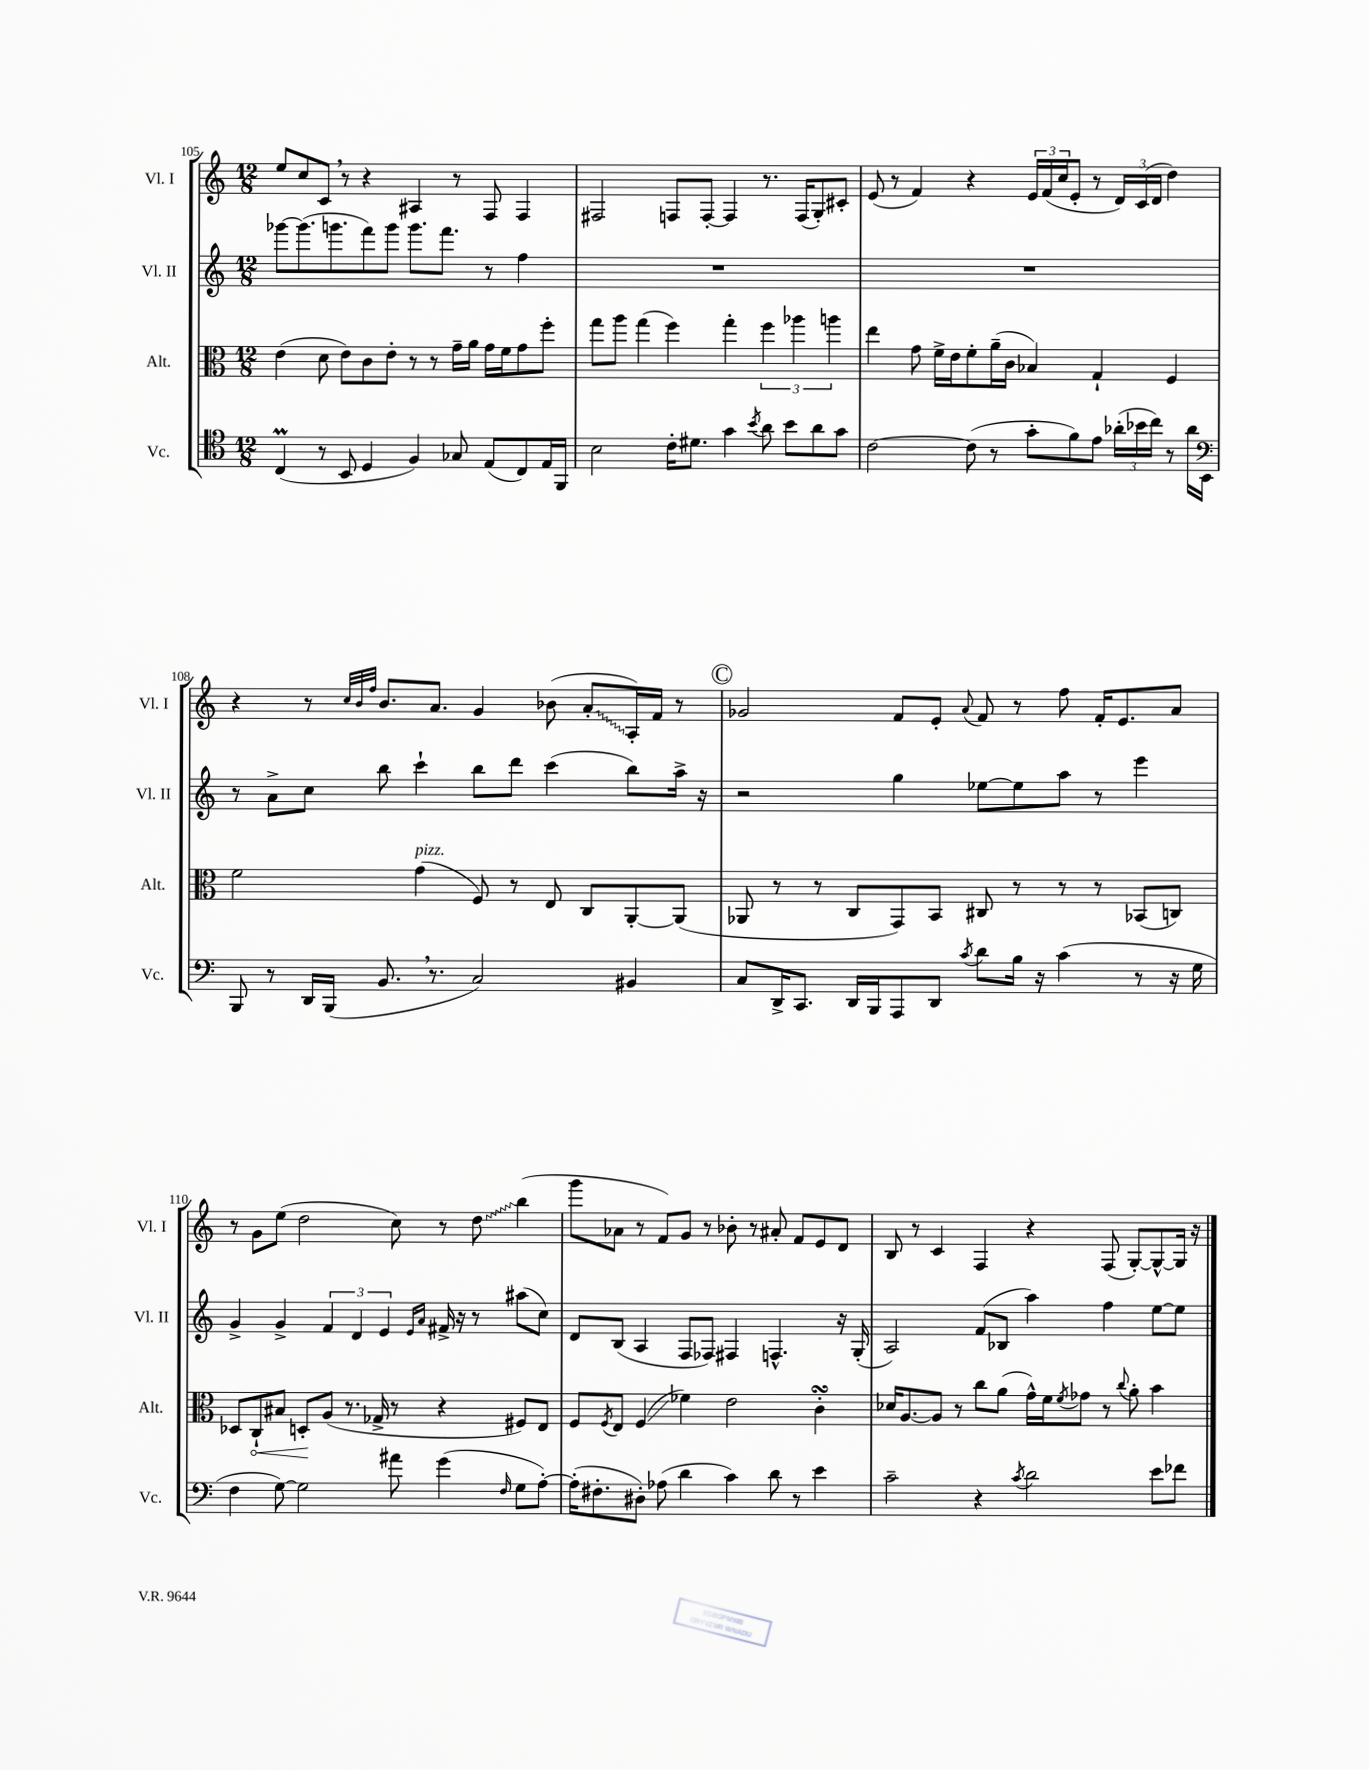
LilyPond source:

<<
\new StaffGroup <<
\new Staff = "s0" \with { instrumentName = "Vl. I" shortInstrumentName = "Vl. I" } {
    \clef treble \key c \major \numericTimeSignature \time 12/8
    e''8 c''8 c'8 \breathe r8 r4 ais4 r8 f8 f4 |
    fis2 f8 f8~-. f4 r8. f16( g8-.) cis'8-. |
    e'8( r8 f'4) r4 \tuplet 3/2 { e'16 f'16( c''16 } e'8-. r8 \tuplet 3/2 { d'16) c'16( d'16 } d''4) |
    r4 r8 \grace { c''32 b'32 f''32 } b'8. a'8. g'4 bes'8( \once \override Glissando.style = #'zigzag a'8-.\glissando a16-.) f'16 r8 |
    \mark \markup { \circle "C" } ges'2 f'8 e'8-. \appoggiatura { a'8 } f'8 r8 f''8 f'16-. e'8. a'8 |
    r8 g'8 e''8( d''2 c''8) r8 \once \override Glissando.style = #'zigzag d''8\glissando b''4( |
    g'''8 aes'8 r8 f'8) g'8 r8 bes'8-. r8 ais'8-. f'8 e'8 d'8 |
    b8 r8 c'4 f4 r4 f8( g8~-.) g8~-^ g16 r16 \bar "|." |
}
\new Staff = "s1" \with { instrumentName = "Vl. II" shortInstrumentName = "Vl. II" } {
    \clef treble \key c \major \numericTimeSignature \time 12/8
    ges'''8~ ges'''8.( g'''8. f'''8) g'''8 g'''8. f'''8. r8 f''4 |
    R1. |
    R1. |
    r8 a'8-> c''8 b''8 c'''4-! b''8 d'''8 c'''4( b''8) a''16-> r16 |
    \mark \markup { \circle "C" } r2 g''4 ees''8~ ees''8 a''8 r8 e'''4 |
    g'4-> g'4-> \tuplet 3/2 { f'4 d'4 e'4 } \grace { e'16 a'16 } fis'16-> r16 r8 ais''8( c''8) |
    d'8 b8( a4 f8 fes8) fis4 f4.-^ r16 g16-.( |
    a2) f'8( bes8 a''4) f''4 e''8~ e''8 \bar "|." |
}
\new Staff = "s2" \with { instrumentName = "Alt." shortInstrumentName = "Alt." } {
    \clef alto \key c \major \numericTimeSignature \time 12/8
    e'4( d'8 e'8) c'8 e'8-. r8 r8 g'16-- a'16 g'16 f'16 g'8 f''8-. |
    g''8 a''8 g''4( f''4) g''4-. \tuplet 3/2 { f''4 aes''4 a''4 } |
    e''4 g'8 f'16-> e'16 f'8-. a'16--( c'16 bes4) g4-! f4 |
    f'2 g'4^\markup { \italic "pizz." }( f8) r8 e8 c8 a,8~-. a,8( |
    \mark \markup { \circle "C" } aes,8 r8 r8 c8 g,8) b,8 cis8 r8 r8 r8 bes,8( c8) |
    des8 \once \override Hairpin.circled-tip = ##t c8-!\< bis8 d8-.\! a8( r8. ges16-> r8 r4 fis8) e8 |
    f8 \acciaccatura { f8 } e8 f4\glissando( fes'4) e'2 c'4-.\turn |
    des'16 a8.~ a8 r8 c''8 a'8( g'16-^) f'16 \acciaccatura { f'8 } ges'8 r8 \appoggiatura { c''8 } a'8-. b'4 \bar "|." |
}
\new Staff = "s3" \with { instrumentName = "Vc." shortInstrumentName = "Vc." } {
    \clef tenor \key c \major \numericTimeSignature \time 12/8
    c4\prall( r8 b,8 d4 f4) ges8 e8( c8) e16 f,16 |
    b2 c'16-. dis'8. g'4 \acciaccatura { b'8 } a'8 b'8 a'8 g'8 |
    c'2~ c'8( r8 g'8-. f'8) e'8 \tuplet 3/2 { aes'16-.( bes'16 c''16) } r8 aes'16 b,16 |
    \clef bass b,,8 r8 d,16 b,,16( b,8. \breathe r8. c2) bis,4 |
    \mark \markup { \circle "C" } c8 d,16-> c,8. d,16 b,,16 a,,8 d,8 \acciaccatura { c'8 } d'8 b16 r16 c'4( r8 r16 g16 |
    f4 g8~) g2 ais'8 g'4( \grace { f16 } g8 a8~-.) |
    a16-.( fis8.-. dis8-.) aes8( d'4 c'4) d'8 r8 e'4 |
    c'2-- r4 \acciaccatura { c'8 } d'2 e'8 fes'8 \bar "|." |
}
>>
>>
\layout { \context { \Score currentBarNumber = #105 } }
